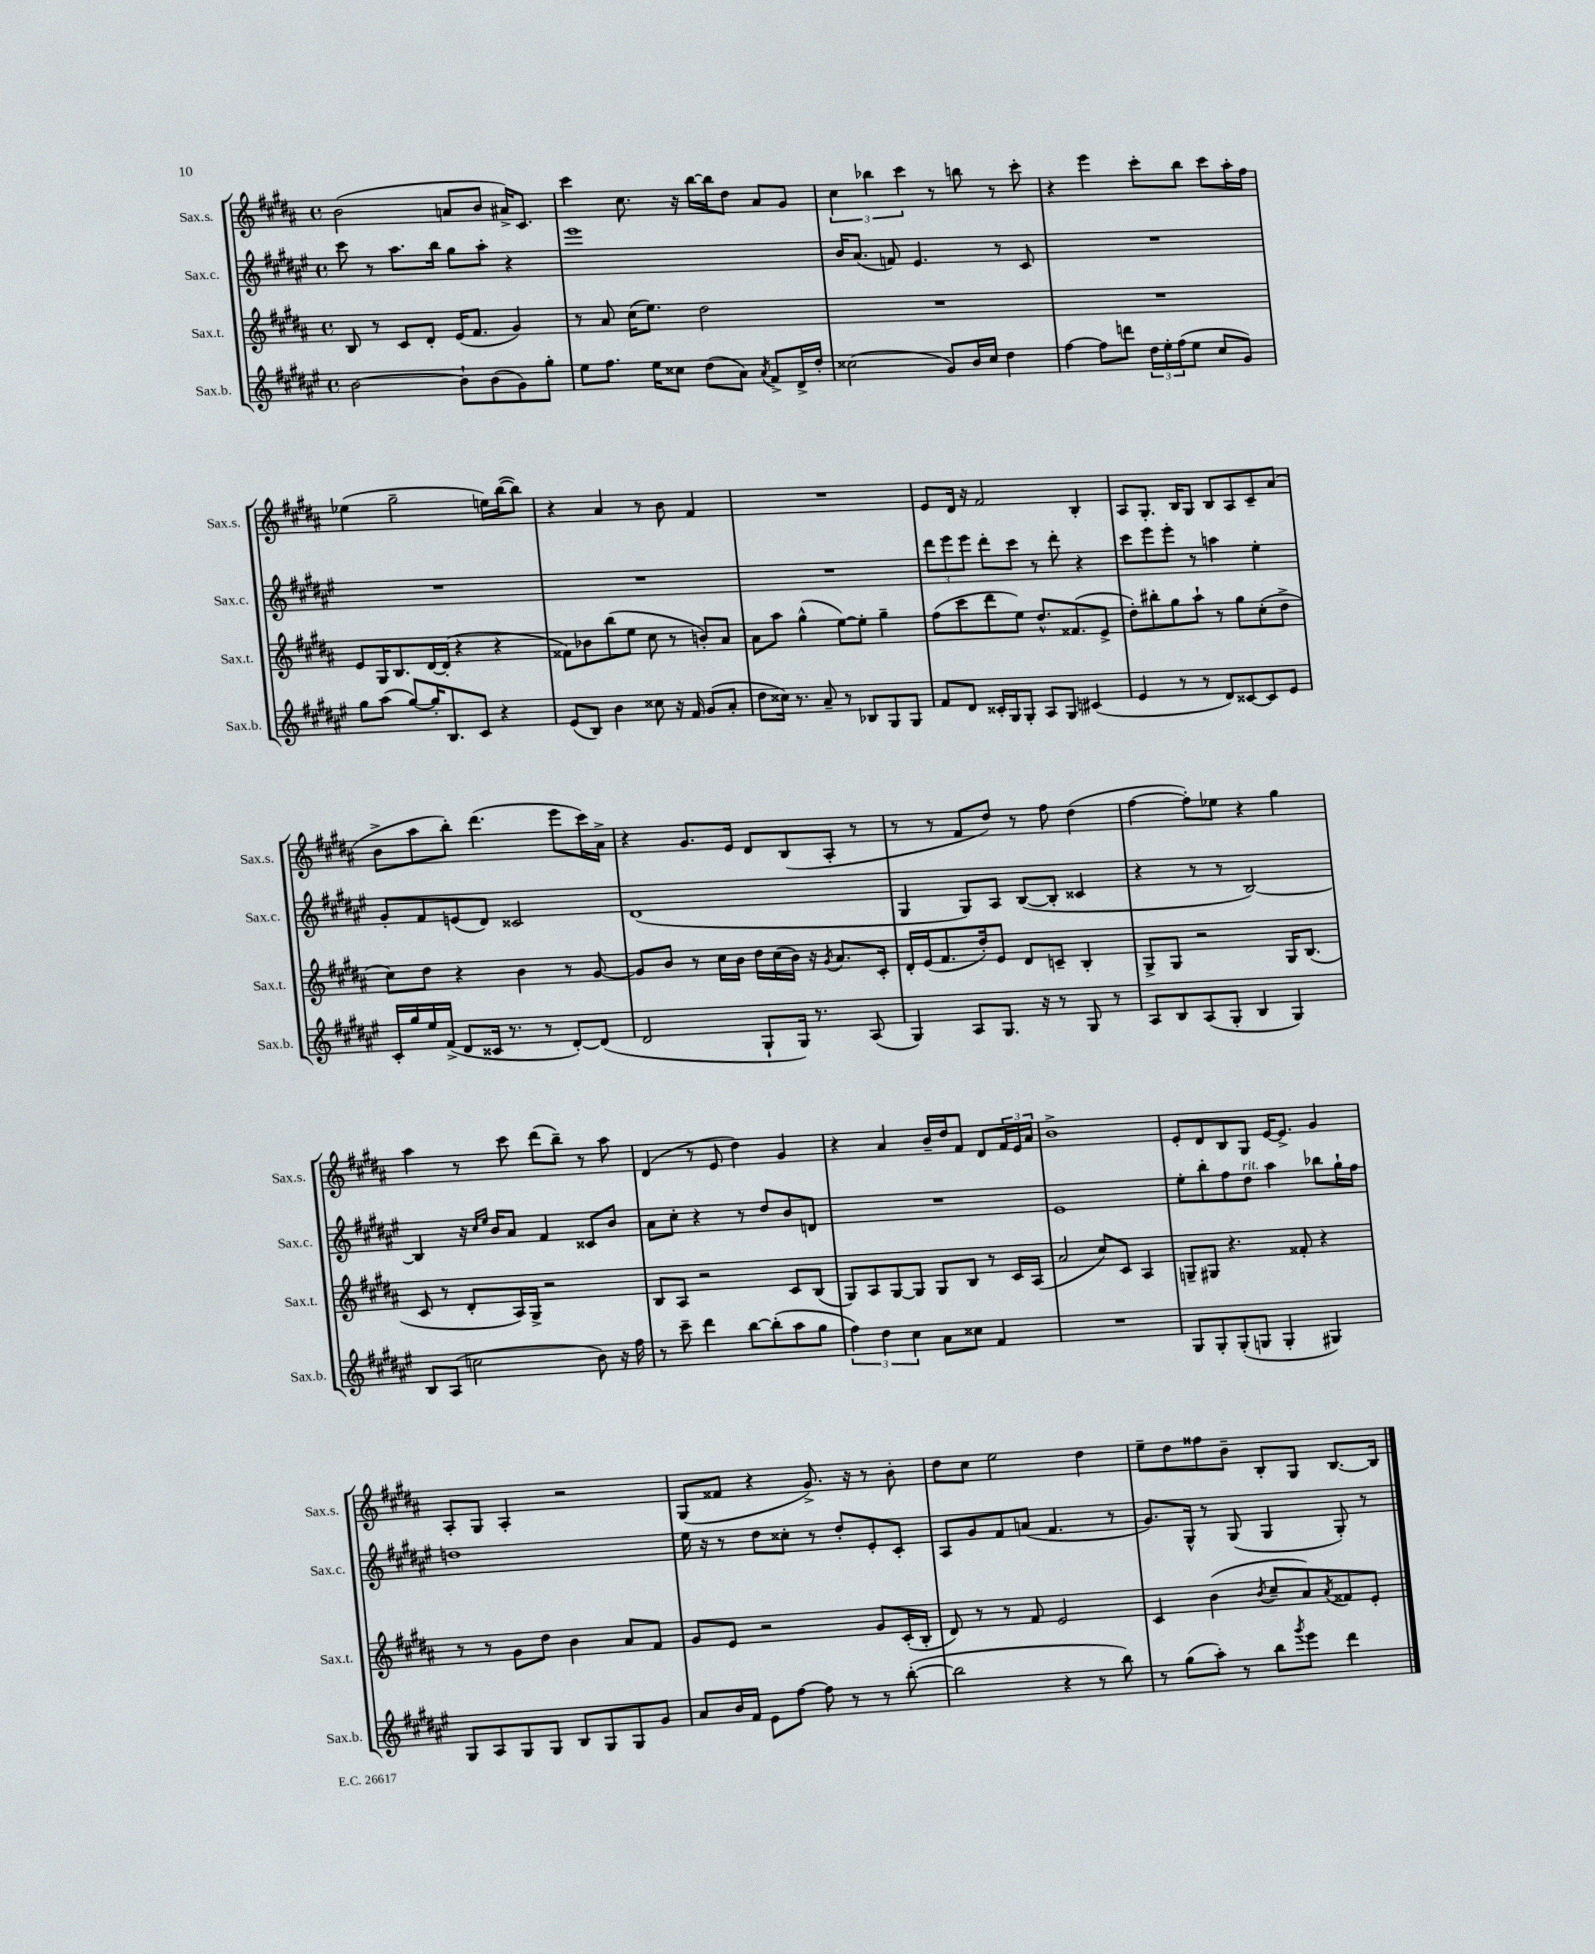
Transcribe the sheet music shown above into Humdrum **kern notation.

**kern	**kern	**kern	**kern
*staff4	*staff3	*staff2	*staff1
*clefG2	*clefG2	*clefG2	*clefG2
*k[f#c#g#d#a#e#]	*k[f#c#g#d#a#]	*k[f#c#g#d#a#e#]	*k[f#c#g#d#a#]
*M4/4	*M4/4	*M4/4	*M4/4
*met(c)	*met(c)	*met(c)	*met(c)
[2b\	8B/	8ccc#\	(2b\
.	8r	8r	.
.	8c#/L	8.aa#\L	.
.	8d#'/J	.	.
.	.	16bb\Jk	.
8b`\]L	(16e/LK	8gg#\L	8a/L
.	8.f#/J	.	.
(8b\	.	8aa#'\J	8b/J
8g#\)	4g#/)	4r	16a#^/LK)
.	.	.	8.c#/J
8gg#'\J	.	.	.
=	=	=	=
8ee#\L	8r	1eee#	4ccc#\
8.ff#\J	8a#/	.	.
.	(16cc#\LK	.	8.cc#\
16ee#\LK	8.ee\J)	.	.
8cc##\J	.	.	.
.	.	.	16r
(8dd#\L	2dd#\	.	[16bb\LL
.	.	.	16bb\]J
8a#\J)	.	.	8dd#\J
8qa#/	.	.	.
8f#^/L	.	.	8a#/L
16d#^/L	.	.	8g#/J
16dd#'/JJ	.	.	.
=	=	=	=
(2cc##\	1r	16b/LK	6cc#\
.	.	(8.a#/J	.
.	.	.	6bb-\
.	.	8f/)	.
.	.	.	6ccc#\
.	.	4.e#/	.
8g#/L)	.	.	8r
16b/L	.	.	8bb\
16cc##/JJ	.	.	.
4dd#\	.	8r	8r
.	.	8c#/	8ccc#'\
=	=	=	=
[4ff#\	1r	1r	4r
8ff#\]L	.	.	4eee\
8ddd\J	.	.	.
24dd#\LL	.	.	8ccc#'\L
24ee#'\	.	.	.
(24ff#\J	.	.	.
8ee#\J	.	.	8bb\J
8cc#/L	.	.	8ccc#\L
8g#/J)	.	.	16aa#'\L
.	.	.	16ff#\JJ
=	=	=	=
8gg#\L	8e/L	1r	(4ee-\
(8aa#\J	16G#/K	.	.
.	8.B/	.	.
[8gg#/L)	.	.	2gg#~\
16gg#'/]K	[16d#/L	.	.
8.B/	(16d#'/]JJ	.	.
.	4r	.	.
8c#/J	.	.	.
4r	4r	.	16ee\LL)
.	.	.	([16bb\J
.	.	.	8bb\]J)
=	=	=	=
(8e#/L	8f##\L)	1r	4r
8B/J)	8b-\	.	.
4b\	(8bb\	.	4a#/
.	8ee\J	.	.
8cc##\	8cc#\	.	8r
16r	8r	.	8b\
16f#/	.	.	.
(8g#/L	8b'/L)	.	4f#/
8a#'/J	8a#/J	.	.
=	=	=	=
8dd#\L	8a#\L	1r	1r
16cc##\Jk)	8aa#\J	.	.
8.r	.	.	.
.	(4gg#^^\	.	.
8a#~/	.	.	.
8r	[8ee\L)	.	.
8B-/L	8ee'\]J	.	.
8G#/	4gg#~\	.	.
8G#/J	.	.	.
=	=	=	=
8f#/L	(8ff#\L	12ddd#\L	8e/L
.	.	12eee#\	.
8d#/J	8ccc#\	.	16d#/Jk
.	.	12eee#\J	.
.	.	.	16r
16c##'/LL	8ddd#\	8ddd#'\L	2f#/
16G#/J	.	.	.
8G#'/J	8ee\J)	8ccc#\J	.
8A#/L	8.dd#^^/L	8r	.
8G#/J	.	8ddd#'\	.
.	(8.f##/	.	.
(4c#/	.	4r	4B'/
.	8e^/J	.	.
=	=	=	=
4e#/	8dd#'\L)	8ccc#\L	8A#/L
.	8bb#'\	8eee#\	8.G#'/J
8r	8gg#\	8eee#'\J	.
.	.	.	16B/LK
8r	8aa#`\J	8r	8G#/J
8d#/L)	8r	4aa\	8B/L
[8c##/	8gg#\L	.	8A#/
8c##/]	(8cc#'\	4ee#'\	8c#~/
8e#/J	8dd#^\J	.	(8a#/J
=	=	=	=
16c#'/LL	8cc#\L)	8g#'/L	8b^\L
16gg#/	.	.	.
16ee#/	8dd#\J	8f#/	8aa#\
(16f#^/JJ	.	.	.
8d#/L	4r	(8e/	8bb'\J)
16c##/Jk	.	8d#/J)	(4.ddd#\
8.r	.	.	.
.	4b\	2c##/	.
8r	.	.	.
[8d#'/L)	8r	.	8eee\L
(8d#/]J	[8g#/	.	16ccc#\L)
.	.	.	16a#^\JJ
=	=	=	=
2d#/	8g#/]L	(1d#	4r
.	8b/J	.	.
.	8r	.	8.g#/L
.	16cc#\LL	.	.
.	16b\JJ	.	16e/Jk
8G#`/L	16dd#\LL	.	8d#/L
.	(16cc#\	.	.
16G#/Jk)	16b\JJ)	.	(8B/
8.r	16r	.	.
.	8qg#/	.	.
.	8.a#/L	.	8A#'/J
(8A#/	.	.	8r
.	16c#'/Jk	.	.
=	=	=	=
4G#/)	16d#'/LL	4G#/	8r
.	(16e/J	.	.
.	8.f#/	.	8r
8A#/L	.	8G#/L)	8f#/L
.	16dd#'/k)	.	.
8.G#/J	8e/J	8A#/J	8dd#/J)
.	8d#/L	([8B/L	8r
16r	.	.	.
8r	8c~/J	8B'/]J	8ff#\
8G#/	4B'/	4c##/	(4dd#\
8r	.	.	.
=	=	=	=
8A#/L	8G#^/L	4r	[4ff#\
8B/	8G#/J	.	.
(8A#/	2r	8r	8ff#'\]L)
8G#'/J	.	8r	8ee-\J
4B/	.	[2B/)	4r
4G#/)	16G#/LK	.	4gg#\
.	(8.B/J	.	.
=	=	=	=
8B/L	8c#/	4B/]	4aa#\
(8A#/J	8r	.	.
2cc\	8d#'/L	16r	8r
.	.	16qqcc#/LL	.
.	.	16qqee#/JJ	.
.	.	16b/LK	.
.	16A#/L)	8a#/J	8ccc#\
.	16G#^/JJ	.	.
.	2r	4f#/	(8ddd#\L
.	.	.	8bb~\J)
8b\)	.	8c##/L	8r
16r	.	8b/J	8aa#\
16ff#\	.	.	.
=	=	=	=
8r	8B/L	8a#\L	(4d#/
8ccc#~\	8A#/J	8cc#'\J	.
4ddd#\	2r	4r	8r
.	.	.	8e/
[8bb\L	.	8r	4dd#\)
(8bb'\]	.	8dd#/L	.
8aa#\	8c#/L	8b/	4g#/
8gg#\J	(8B/J	8d/J	.
=	=	=	=
6ff#\)	8G#/L)	1r	4r
.	8A#/	.	.
6dd#\	.	.	.
.	[8G#/	.	4a#/
6cc#\	.	.	.
.	8G#/]J	.	.
8a#\L	8G#/L	.	16b~/LL
.	.	.	16dd#/J
8cc##\J	8B/J	.	8f#/J
4f#/	8r	.	8d#/L
.	16c#/LL	.	24f#/L
.	.	.	24e/
.	(16A#/JJ	.	.
.	.	.	24a#/JJ
=	=	=	=
1r	2a#/	1e#	1b^
.	8cc#/L)	.	.
.	8c#/J	.	.
.	4A#/	.	.
=	=	=	=
8G#/L	8G~/L	8ee#'\L	8e'/L
8G#'/	8G#/J	8bb'\	8d#/
(8G#'/	4.r	8ff#\	8B/
8G/J	.	8dd#\J	8G#/J
4G'/	.	4aa#\	[16e/LK
.	.	.	8.e^/]J
.	8f##'/	.	.
4G#/)	4r	8bb-\L	4g#/
.	.	16gg#`\L	.
.	.	16ff#\JJ	.
=	=	=	=
8G#/L	8r	1dd	8A#'/L
8A#/	8r	.	8G#/J
8G#/	8g#\L	.	4A#'/
8G#/J	8dd#\J	.	.
8B/L	4b\	.	2r
8G#/	.	.	.
8G#/	8a#/L	.	.
8g#/J	8f#/J	.	.
=	=	=	=
8a#/L	8g#/L	16ee#\	(8G#/L
.	.	16r	.
16b/L	8e/J	8r	8f##/J
16f#/JJ	.	.	.
8e#\L	2r	8dd#\L	4r
[8ff#\J	.	8cc##'\J	.
8ff#\]	.	8r	8.g#^/)
8r	.	8dd#'/L	.
.	.	.	16r
8r	8g#/L	8e#'/	8r
([8bb'\	(16c#'/L	8c#'/J	8b'\
.	16B'/JJ	.	.
=	=	=	=
2bb\]	8d#/)	8A#/L	8dd#\L
.	8r	8g#/	8cc#\J
.	8r	8f#/	2ee\
.	8f#/	(8a/J	.
4r	2e/	4.f#/	.
8r	.	.	4dd#\
8bb\)	.	8r	.
=	=	=	=
8r	4c#/	8.g#/L)	8ee~\L
(8gg#\L	.	.	8dd#\
.	.	16G#^^/Jk	.
8aa#'\J)	(4b\	8r	8ff##\
8r	.	(8G#/	8b~\J
.	8qb/	.	.
8bb\L	8cc#~/L	4G#/	8B'/L
8qggg#/	.	.	.
8eee#\J	8a#/)	.	8G#/J
.	8qa#/	.	.
4ddd#\	8f##/	8G#'/)	[8.B/L
.	8e'/J	8r	.
.	.	.	16B/]Jk
==	==	==	==
*-	*-	*-	*-
